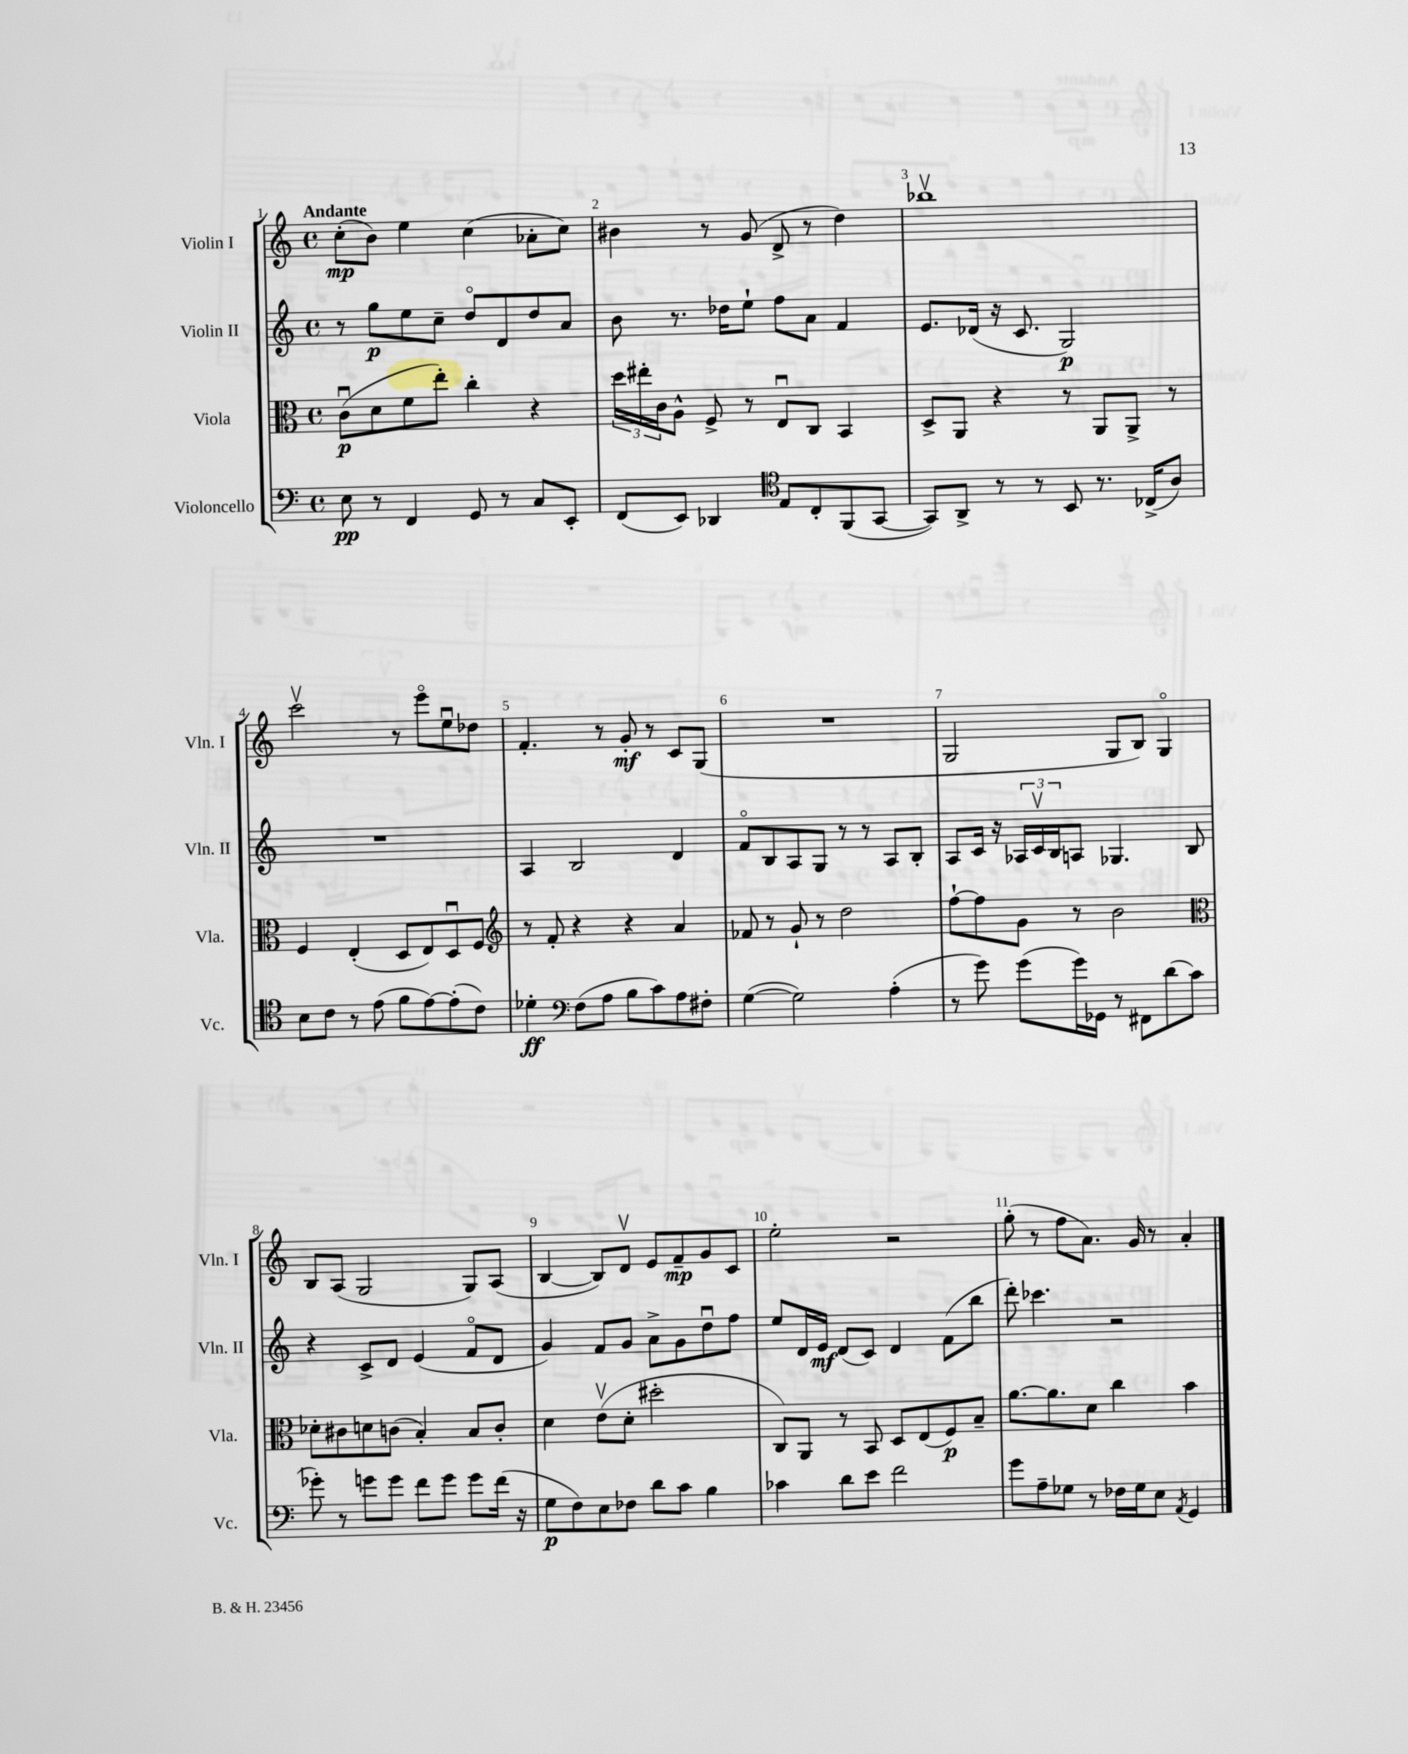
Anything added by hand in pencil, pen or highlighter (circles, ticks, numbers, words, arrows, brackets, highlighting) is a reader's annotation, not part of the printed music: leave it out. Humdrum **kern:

**kern	**dynam	**kern	**dynam	**kern	**dynam	**kern	**dynam
*part4	*part4	*part3	*part3	*part2	*part2	*part1	*part1
*staff4	*staff4	*staff3	*staff3	*staff2	*staff2	*staff1	*staff1
*I"Violoncello	*	*I"Viola	*	*I"Violin II	*	*I"Violin I	*
*I'Vc.	*	*I'Vla.	*	*I'Vln. II	*	*I'Vln. I	*
*clefF4	*	*clefC3	*	*clefG2	*	*clefG2	*
*k[]	*	*k[]	*	*k[]	*	*k[]	*
*M4/4	*	*M4/4	*	*M4/4	*	*M4/4	*
*met(c)	*	*met(c)	*	*met(c)	*	*met(c)	*
=1	=1	=1	=1	=1	=1	=1	=1
!	!	!	!	!	!	!LO:TX:a:B:t=Andante	!
8E\	pp	(8cu\L	p	8r	.	(8cc'\L	mp
8r	.	8d\	.	8gg\L	p	8b\J)	.
4FF/	.	8f\	.	8ee\	.	4ee\	.
.	.	8ee'\J)	.	8cc~\J	.	.	.
8GG/	.	4cc'\	.	8dd/L	.	(4cc\	.
8r	.	.	.	8d/	.	.	.
8C/L	.	4r	.	8dd/	.	8a-X'\L	.
8EE'/J	.	.	.	8a/J	.	8cc\J)	.
=2	=2	=2	=2	=2	=2	=2	=2
(8FF/L	.	24dd\LL	.	8b\	.	4b#X\	.
.	.	24ee#X'\	.	.	.	.	.
.	.	24c\J	.	.	.	.	.
8EE/J)	.	8A^^\J	.	8.r	.	.	.
4DD-X/	.	8F^/	.	.	.	8r	.
.	.	.	.	16dd-X\KL	.	.	.
.	.	8r	.	8ee`\J	.	(8g/	.
*clefC4	*	*	*	*	*	*	*
8E/L	.	8Eu/L	.	8ff\L	.	8d^/	.
8C'/	.	8C/J	.	8a\J	.	8r	.
(8FF/	.	4BB/	.	4f/	.	4dd\)	.
[8GG/J	.	.	.	.	.	.	.
=3	=3	=3	=3	=3	=3	=3	=3
8GG/L])	.	8D^/L	.	8.e/L	.	1bb-Xv	.
8AA^/J	.	8AA/J	.	.	.	.	.
.	.	.	.	(16d-X/Jk	.	.	.
8r	.	4r	.	16r	.	.	.
.	.	.	.	8.c/	.	.	.
8r	.	.	.	.	.	.	.
8BB/	.	8r	.	2G/)	p	.	.
8.r	.	8AA/L	.	.	.	.	.
.	.	8AA^/J	.	.	.	.	.
(16C-X^/KL	.	.	.	.	.	.	.
8A/J)	.	8r	.	.	.	.	.
!!LO:LB:g=z
=4	=4	=4	=4	=4	=4	=4	=4
8B\L	.	4F/	.	1r	.	2cccv\	.
8c\J	.	.	.	.	.	.	.
8r	.	(4E'/	.	.	.	.	.
(8e\	.	.	.	.	.	.	.
8f\L	.	8D/L	.	.	.	8r	.
[8e\)	.	8E/)	.	.	.	8eee\L	.
(8e'\]	.	8Du/	.	.	.	8eeu\	.
8c\J)	.	8F/J	.	.	.	8dd-X\J	.
=5	=5	=5	=5	=5	=5	=5	=5
*	*	*clefG2	*	*	*	*	*
4d-X'\	ff	8r	.	4A/	.	4.f'/	.
.	.	8f'/	.	.	.	.	.
*clefF4	*	*	*	*	*	*	*
(8F\L	.	4r	.	2B/	.	.	.
8A\J	.	.	.	.	.	8r	.
8B\L	.	4r	.	.	.	8g'/	mf
8c\)	.	.	.	.	.	8r	.
8A\	.	4a/	.	4d/	.	8c/L	.
8F#X'\J	.	.	.	.	.	(8G/J	.
=6	=6	=6	=6	=6	=6	=6	=6
([4G\	.	8f-X/	.	8f/L	.	1r	.
.	.	8r	.	8B/	.	.	.
2G\])	.	8g`/	.	8A/	.	.	.
.	.	8r	.	8G/J	.	.	.
.	.	2dd\	.	8r	.	.	.
.	.	.	.	8r	.	.	.
(4A'\	.	.	.	8A/L	.	.	.
.	.	.	.	8B'/J	.	.	.
=7	=7	=7	=7	=7	=7	=7	=7
8r	.	[8ff`\L	.	8A/L	.	2G/	.
8g\)	.	8ff\]	.	16c/Jk	.	.	.
.	.	.	.	16r	.	.	.
(8g\L	.	8g\J	.	24A-X/LL	.	.	.
.	.	.	.	24cv/	.	.	.
.	.	.	.	24B/J	.	.	.
16g\L)	.	8r	.	8An/J	.	.	.
16GG-X\JJ	.	.	.	.	.	.	.
8r	.	2b\	.	4.G-X/	.	8G/L	.
8FF#X\L	.	.	.	.	.	8B/J)	.
(8d\	.	.	.	.	.	4G/	.
8c\J	.	.	.	8B/	.	.	.
!!LO:LB:g=z
=8	=8	=8	=8	=8	=8	=8	=8
*	*	*clefC3	*	*	*	*	*
8g-X'\)	.	8d-X'\L	.	4r	.	8B/L	.
8r	.	8c#X\	.	.	.	(8A/J	.
8gn\L	.	8dn\	.	8c^/L	.	2G/	.
8g\J	.	(8cn\J	.	8d/J	.	.	.
8f\L	.	4B'/)	.	(4e/	.	.	.
8g\J	.	.	.	.	.	.	.
8g\L	.	8B/L	.	8f/L	.	8G/L)	.
(16f\Jk	.	8c'/J	.	8d/J	.	(8A/J	.
16r	.	.	.	.	.	.	.
=9	=9	=9	=9	=9	=9	=9	=9
8G\L	p	4d\	.	4g/)	.	[4B/	.
8F\)	.	.	.	.	.	.	.
8E\	.	(8ev\L	.	8f/L	.	8B/L])	.
8F-X\J	.	8d'\J	.	8g/J	.	8dv/J	.
8d\L	.	2dd#X'\	.	8a^\L	.	8e/L	.
8c\J	.	.	.	8g\	.	8f~/	mp
4B\	.	.	.	8ddu\	.	8g/	.
.	.	.	.	8ff\J	.	8c/J	.
=10	=10	=10	=10	=10	=10	=10	=10
4c-X\	.	8C/L)	.	8ee/L	.	2ee'\	.
.	.	8AA/J	.	16d/L	.	.	.
.	.	.	.	16e/JJ	mf	.	.
8d\L	.	8r	.	(8d/L	.	.	.
8e\J	.	8BB/	.	8c/J)	.	.	.
2f\	.	8D/L	.	4d/	.	2r	.
.	.	(8E/	.	.	.	.	.
.	.	8F/)	p	(8f\L	.	.	.
.	.	8B~/J	.	8bb\J	.	.	.
=11	=11	=11	=11	=11	=11	=11	=11
8g\L	.	[8.a\L	.	8ddd'\)	.	(8gg'\	.
8A~\	.	.	.	4.ccc-X\	.	8r	.
.	.	8.a\]	.	.	.	.	.
8G-X\J	.	.	.	.	.	8ff\L	.
8r	.	8d\J	.	.	.	8.a\J)	.
16F-X\LL	.	4cc\	.	2r	.	.	.
16G-\J	.	.	.	.	.	16g/	.
8E\J	.	.	.	.	.	8r	.
8qAA/	.	.	.	.	.	.	.
4GG/	.	4b\	.	.	.	4a'/	.
==	==	==	==	==	==	==	==
*-	*-	*-	*-	*-	*-	*-	*-
